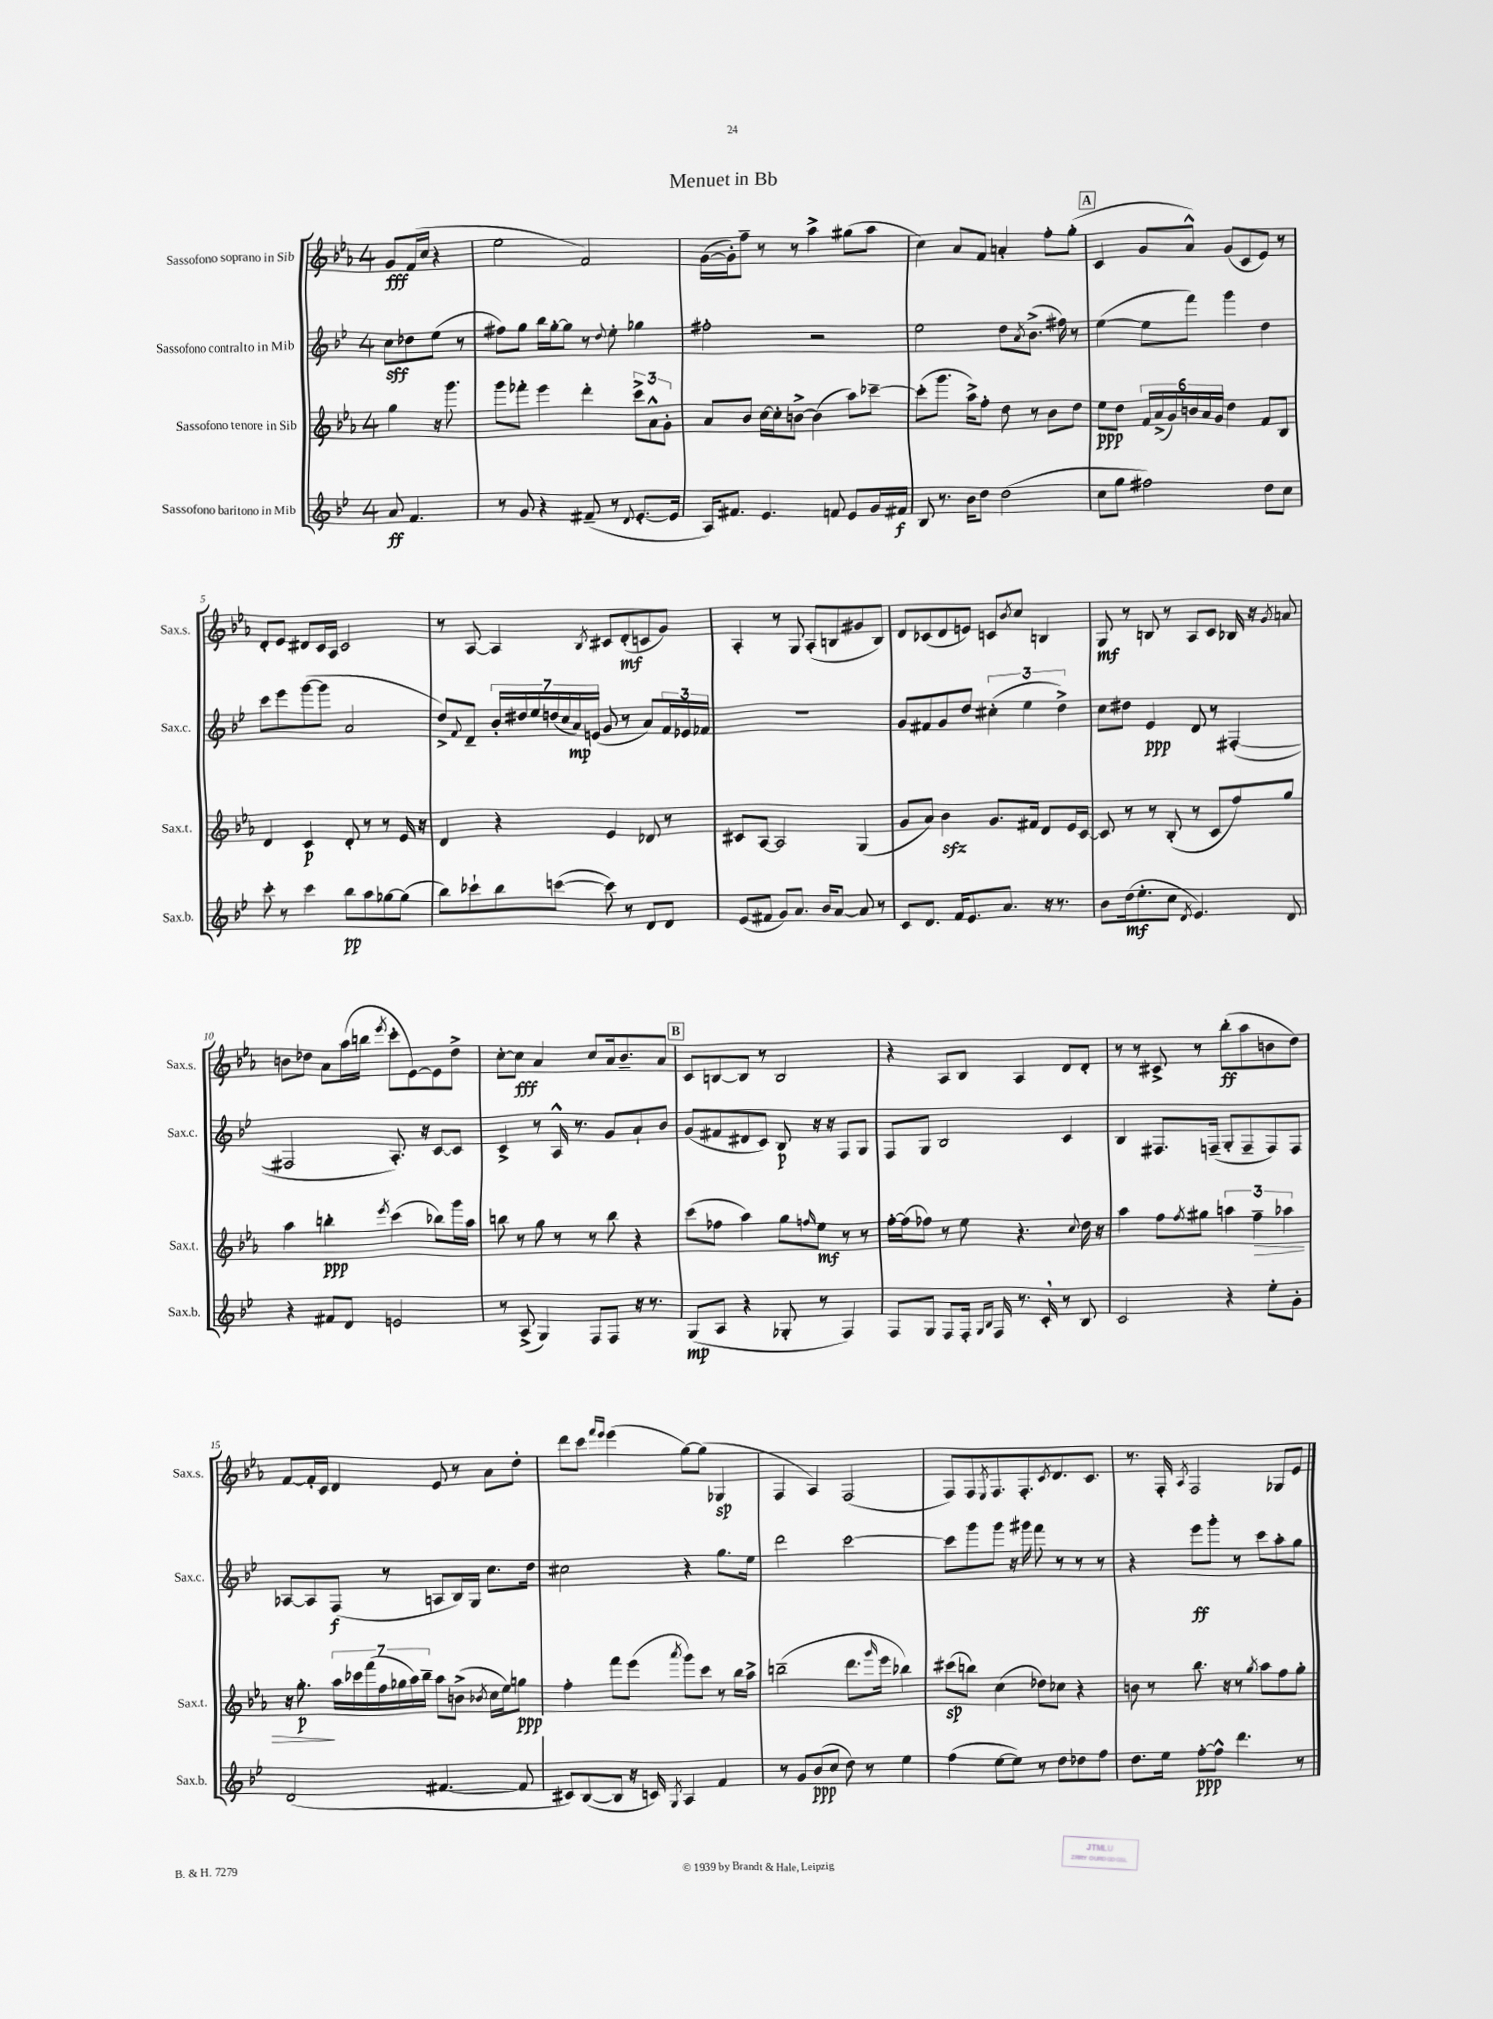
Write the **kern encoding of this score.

**kern	**kern	**kern	**kern
*staff4	*staff3	*staff2	*staff1
*clefG2	*clefG2	*clefG2	*clefG2
*k[b-e-]	*k[b-e-a-]	*k[b-e-]	*k[b-e-a-]
*M4/4	*M4/4	*M4/4	*M4/4
8a	4gg	8cc	8g
4.f	.	8dd-	(16f
.	.	.	16cc
.	16r	(8ee-	4r
.	8.ggg	.	.
.	.	8r	.
=	=	=	=
8r	8ggg	8ff#)	2ee-
8g	8fff-'	8gg	.
4r	4eee-	16bb-	.
.	.	[16gg'	.
.	.	8gg]	.
(8f#~	4ddd'	8r	2f)
.	.	8qqdd	.
8r	.	8ee-'	.
8qqd	.	.	.
[8.e-'	12ccc^	4gg-	.
.	12a-^^	.	.
.	12g'	.	.
16e-]	.	.	.
=	=	=	=
16A)	8a-	2ff#'	([16g
8.f#	.	.	16g'])
.	8b-	.	8ff~
4.e-	[16cc	.	8r
.	16cc']	.	.
.	[8b^	.	8r
.	(4b]	2r	4aa-^
8f	.	.	.
8e-	8aa-)	.	(8gg#
16g	[8ccc-~	.	8aa-
16f#	.	.	.
=	=	=	=
8B-	(8ccc-']	2ee-	4cc)
8.r	8.ggg	.	.
.	.	.	8a-
16b-	16aa-^)	.	.
8dd	8ff'	.	8f
(2dd	8dd	8dd	4a'
.	.	8qa	.
.	8r	(8.b-^	.
.	8b-	.	8ff'
.	.	16ff#)	.
.	8dd	8r	(8gg'
=	=	=	=
8cc	8ee-	([4ee-	4c
8gg	8dd	.	.
2ff#)	24f	8ee-]	8g
.	(24a-^	.	.
.	24g)	.	.
.	24b	8fff)	8a-^^)
.	24a-	.	.
.	24g	.	.
.	4dd	4ggg	(8g
.	.	.	8c
8dd	8f	4dd	8e-)
8cc	8B-	.	8r
=	=	=	=
8ccc'	4d	8ccc	8d'
8r	.	8eee-	8e-
4ccc	4c	([8ggg	8d#
.	.	8ggg]	16c
.	.	.	16A-
8bb-	8d'	2a	2c
8aa	8r	.	.
[8gg-	8r	.	.
(8gg-]	16e-	.	.
.	16r	.	.
=	=	=	=
8bb-)	4d	8dd^)	8r
.	.	8qqf	.
8ccc-`	.	8d~	[8A-
8bb-	4r	28b-'	4A-]
.	.	28dd#	.
.	.	28ee-	.
.	.	(28dd	.
([8ccc	.	.	.
.	.	28cc	.
.	.	28a)	.
.	.	(28e	.
.	.	.	8qB-
8ccc])	4e-	8g	8c#
8r	.	8r	(8d'
8d	8d-	8a)	8c
8d	8r	24f	8g)
.	.	24e-	.
.	.	24f-	.
=	=	=	=
(8e-	8c#	1r	4A-'
8f#	[8A-	.	.
8g)	2A-]	.	8r
8.a	.	.	8G
.	.	.	(8A-'
16b-	.	.	.
[8a	.	.	8B
8a]	(4G	.	8g#
8r	.	.	8B)
=	=	=	=
8c	8g	8g	8d
8.d	8a-)	8f#	(8c-
.	4b-	8g	8d
16f	.	.	.
8.e-	.	8dd	8e)
.	8.g	(6cc#'	8c
8.a	.	.	.
.	.	.	8qb-
.	.	.	8cc
.	.	6ee-	.
.	16f#	.	.
16r	8d	.	4B
8.r	.	.	.
.	.	6dd^)	.
.	16e-	.	.
.	[16c	.	.
=	=	=	=
8b-	8c]	8cc	8G
(16dd	8r	8dd#	8r
8.ee-'	.	.	.
.	8r	4e-	8B
8cc	(8B-'	.	8r
8qd	.	.	.
4.e-)	8r	8d	8A-
.	8c	8r	8c
.	8ff)	([4F#'	16B-
.	.	.	16r
.	.	.	8qg
8d	8gg	.	8a
=	=	=	=
4r	4aa-	2F#]	8b
.	.	.	8dd-
8f#	4bb'	.	8a-
8d	.	.	(16aa-
.	.	.	16bb
.	8qeee-	.	8qeee-
2e	(4ccc	8.A')	8ccc'
.	.	.	[8e-)
.	.	16r	.
.	8bb-)	[8c	8e-]
.	16ggg	8c]	8dd-^
.	16aa-	.	.
=	=	=	=
8r	8bb	4c^	[8cc'
(8A^	8r	.	8cc]
4G)	8gg	8r	4a-
.	8r	16A^^	.
.	.	8.r	.
8F	8r	.	8cc
8F	8bb	8g	16a-
.	.	.	8.b-~
16r	4r	8a`	.
8.r	.	.	.
.	.	8b-	8a-
=	=	=	=
(8G	(8ccc	(8g	8c
8A	8ff-	8f#	[8B
4r	4aa-)	8d#	8B]
.	.	8c)	8r
8G-'	8gg	8B-	2B
.	16qqff	.	.
8r	8ee-	16r	.
.	.	16r	.
4F)	8r	8F	.
.	8r	8G	.
=	=	=	=
8F	[16ff'	8F	4r
.	(16ff]	.	.
8G	8ff-)	8G	.
8F	8r	2B-	8A-
16F'	8ee-	.	8B-
16qqG	.	.	.
16qqB-	.	.	.
16F	.	.	.
8.r	4.r	.	4A-
16c'	.	.	.
8r	.	4c	8d
.	8qqcc	.	.
8B-	16dd	.	8d'
.	16r	.	.
=	=	=	=
2c	4aa-	4B-	8r
.	.	.	8r
.	8ff	8.F#	8c#^
.	8qff	.	.
.	8gg#	.	8r
.	.	(16F~	.
4r	6aa	8G'	(8bb-'
.	.	8F~	8aa-
.	6ff~	.	.
8ee-'	.	8F)	8b
.	6aa-	.	.
8g'	.	8F	8dd)
=	=	=	=
(2d	16r	[8A-	[8f
.	8.gg'	.	.
.	.	8A-]	16f']
.	.	.	16c
.	28aa-	(8F	4d
.	28ccc-	.	.
.	(28fff	.	.
.	28ff	.	.
.	.	8r	.
.	28gg-	.	.
.	28aa-)	.	.
.	28bb-~	.	.
[4.f#	8aa-	8A	8e-
.	(8b^	16B-)	8r
.	.	16G	.
.	8qb-	.	.
.	16cc	8.cc	8a-
.	16ee-)	.	.
8f#]	8gg	.	8dd'
.	.	16dd	.
=	=	=	=
8c#)	4ff'	2cc#	8ddd
([8B-	.	.	8ccc
.	.	.	16qqfff
.	.	.	16qqeee-
8B-]	8fff	.	(4eee-
16r	(8eee-	.	.
16c)	.	.	.
8qG	8qaaa-	.	.
4A	8ggg)	4r	[8gg)
.	8ccc	.	(8gg]
4f	8r	8.gg	4G-
.	16bb-	.	.
.	16aa-^	16ee-	.
=	=	=	=
8r	(2bb~	2ddd	4F
8g	.	.	.
(8b-	.	.	4A-)
8cc	.	.	.
8dd)	8.ddd	[2ccc	(2F
8r	.	.	.
.	16qqggg	.	.
.	16eee-	.	.
4ee-	4bb-)	.	.
=	=	=	=
(4ff	(8ccc#	8ccc]	8F)
.	8bb)	8ggg	8F
.	.	.	8qE-
[8ee-	(4cc	8ggg	8.F
8ee-])	.	16r	.
.	.	16ggg#	8.F'
8r	8dd-)	8fff	.
.	.	.	8qc
8dd	8cc-	8r	8.d
8dd-	4r	8r	.
.	.	.	8.c
8ff	.	8r	.
=	=	=	=
8.dd	8b	4r	8.r
.	8r	.	.
16ee-	.	.	16F'
.	.	.	8qA-
[8ff'	8.bb-	8eee-	2F
8ff^^]	.	8ggg'	.
.	16r	.	.
4.ddd	8r	8r	.
.	8qgg	.	.
.	8aa-	8ccc	.
.	8ff	8aa'	8G-
8r	8gg'	8gg	8e-
==	==	==	==
*-	*-	*-	*-
